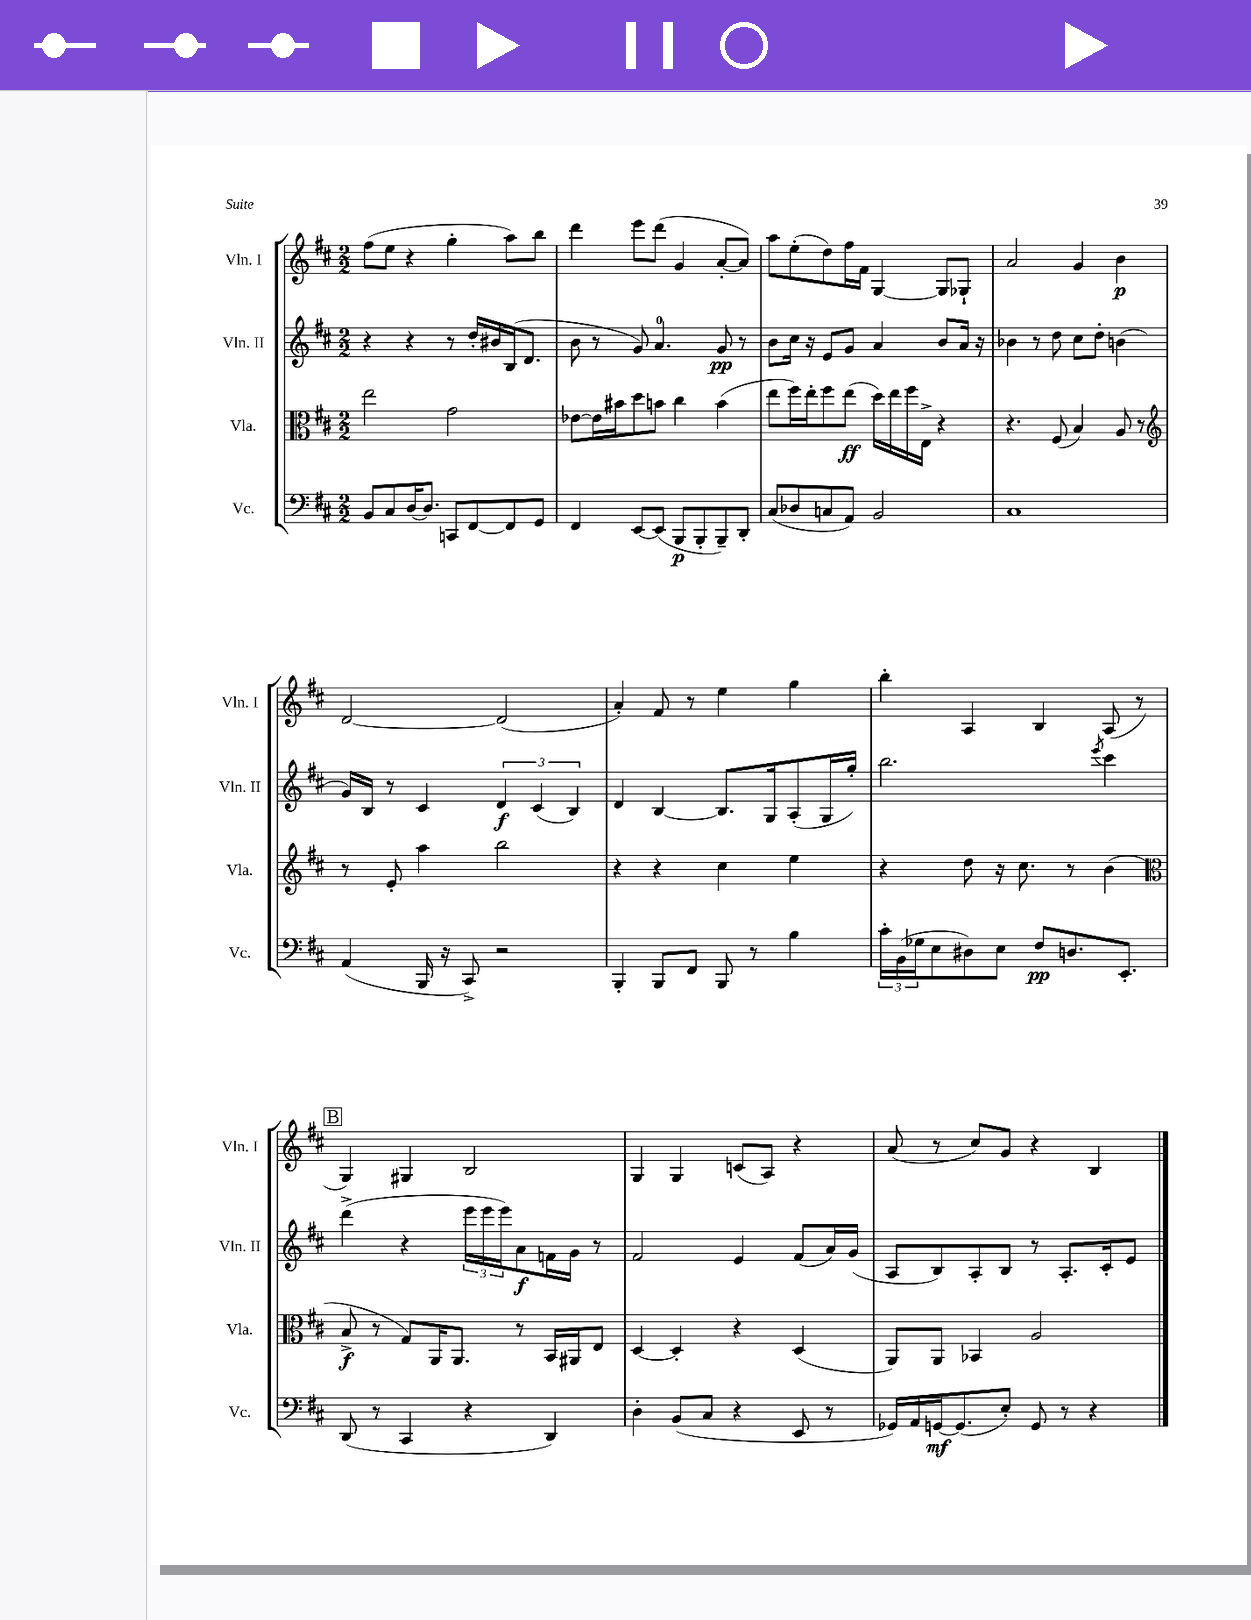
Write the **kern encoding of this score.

**kern	**dynam	**kern	**dynam	**kern	**dynam	**kern	**dynam
*part4	*part4	*part3	*part3	*part2	*part2	*part1	*part1
*staff4	*staff4	*staff3	*staff3	*staff2	*staff2	*staff1	*staff1
*I"Vc.	*	*I"Vla.	*	*I"Vln. II	*	*I"Vln. I	*
*I'Vc.	*	*I'Vla.	*	*I'Vln. II	*	*I'Vln. I	*
*clefF4	*	*clefC3	*	*clefG2	*	*clefG2	*
*k[f#c#]	*	*k[f#c#]	*	*k[f#c#]	*	*k[f#c#]	*
*M2/2	*	*M2/2	*	*M2/2	*	*M2/2	*
=76	=76	=76	=76	=76	=76	=76	=76
8BB/L	.	2ee\	.	4r	.	(8ff#\L	.
8C#/	.	.	.	.	.	8ee\J	.
[16D/K	.	.	.	4r	.	4r	.
8.D/J]	.	.	.	.	.	.	.
8CCn/L	.	2g\	.	8r	.	4gg'\	.
[8FF#/	.	.	.	16dd'/LL	.	.	.
.	.	.	.	16b#X/	.	.	.
8FF#/]	.	.	.	(16B/J	.	8aa\L)	.
.	.	.	.	8.d/J	.	.	.
8GG/J	.	.	.	.	.	8bb\J	.
=77	=77	=77	=77	=77	=77	=77	=77
4FF#/	.	[8e-X\L	.	8b\	.	4ddd\	.
.	.	16e-\L]	.	8r	.	.	.
.	.	16b#X\J	.	.	.	.	.
[8EE/L	.	8dd\	.	8g/)	.	8eee\L	.
(8EE/J]	.	8bn\J	.	4.a/	.	(8ddd\J	.
8BBB/L	p	4cc#\	.	.	.	4g/	.
8BBB'/	.	.	.	.	.	.	.
8BBB~/)	.	(4b\	.	8g/	pp	[8a'/L	.
8DD'/J	.	.	.	8r	.	8a/J])	.
=78	=78	=78	=78	=78	=78	=78	=78
(8C#/L	.	8ee\L	.	8b\L	.	8aa\L	.
8D-X/	.	16ff#\L)	.	16cc#\Jk	.	(8ee'\	.
.	.	16ee'\J	.	16r	.	.	.
8Cn/	.	8ff#\	.	8e/L	.	8dd\)	.
8AA/J)	.	(8ee\J	ff	8g/J	.	16ff#\L	.
.	.	.	.	.	.	16f#\JJ	.
2BB/	.	16dd\LL)	.	4a/	.	[4G/	.
.	.	16ee\	.	.	.	.	.
.	.	16ff#\	.	.	.	.	.
.	.	16E^\JJ	.	.	.	.	.
.	.	4r	.	8b/L	.	8G/L]	.
.	.	.	.	16a/Jk	.	8G-X`/J	.
.	.	.	.	16r	.	.	.
=79	=79	=79	=79	=79	=79	=79	=79
1C#	.	4.r	.	4b-X\	.	2a/	.
.	.	.	.	8r	.	.	.
.	.	(8F#/	.	8dd\	.	.	.
.	.	4B/)	.	8cc#\L	.	4g/	.
.	.	.	.	8dd'\J	.	.	.
.	.	8A/	.	(4bn\	.	4b\	p
.	.	8r	.	.	.	.	.
!!LO:LB:g=z
=80	=80	=80	=80	=80	=80	=80	=80
*	*	*clefG2	*	*	*	*	*
(4AA/	.	8r	.	16g/LL)	.	[2d/	.
.	.	.	.	16B/JJ	.	.	.
.	.	8e'/	.	8r	.	.	.
16BBB/	.	4aa\	.	4c#/	.	.	.
16r	.	.	.	.	.	.	.
8CC#^/)	.	.	.	.	.	.	.
2r	.	2bb\	.	6d/	f	(2d/]	.
.	.	.	.	(6c#/	.	.	.
.	.	.	.	6B/)	.	.	.
=81	=81	=81	=81	=81	=81	=81	=81
4BBB'/	.	4r	.	4d/	.	4a'/)	.
8BBB/L	.	4r	.	[4B/	.	8f#/	.
8FF#/J	.	.	.	.	.	8r	.
8BBB/	.	4cc#\	.	8.B/L]	.	4ee\	.
8r	.	.	.	.	.	.	.
.	.	.	.	16G/k	.	.	.
4B\	.	4ee\	.	(8A'/	.	4gg\	.
.	.	.	.	16G/L	.	.	.
.	.	.	.	16gg'/JJ)	.	.	.
=82	=82	=82	=82	=82	=82	=82	=82
24c#'\LL	.	4r	.	2.bb\	.	4bb'\	.
(24BB\	.	.	.	.	.	.	.
24G-X\J	.	.	.	.	.	.	.
8E\	.	.	.	.	.	.	.
8D#X\)	.	8dd\	.	.	.	4A/	.
8E\J	.	16r	.	.	.	.	.
.	.	8.cc#\	.	.	.	.	.
8F#/L	pp	.	.	.	.	4B/	.
8.Dn/	.	8r	.	.	.	.	.
.	.	.	.	8qeee/	.	.	.
.	.	(4b\	.	4ccc#\	.	(8A/	.
8.EE'/J	.	.	.	.	.	.	.
.	.	.	.	.	.	8r	.
!!LO:LB:g=z
!!LO:REH:place=s1:t=B
=83	=83	=83	=83	=83	=83	=83	=83
*	*	*clefC3	*	*	*	*	*
(8DD/	.	8B^/	f	(4ddd^\	.	4G/)	.
8r	.	8r	.	.	.	.	.
4CC#/	.	8G/L)	.	4r	.	4G#X/	.
.	.	16AA/K	.	.	.	.	.
.	.	8.AA/J	.	.	.	.	.
4r	.	.	.	24eee\LL	.	2B/	.
.	.	.	.	24eee\	.	.	.
.	.	.	.	24eee\J)	.	.	.
.	.	8r	.	8a\	f	.	.
4DD/)	.	16BB/LL	.	16fn\L	.	.	.
.	.	16AA#X/J	.	16g\JJ	.	.	.
.	.	8E/J	.	8r	.	.	.
=84	=84	=84	=84	=84	=84	=84	=84
4D'\	.	[4D/	.	2f#/	.	4G/	.
(8BB/L	.	4D'/]	.	.	.	4G/	.
8C#/J	.	.	.	.	.	.	.
4r	.	4r	.	4e/	.	(8cn/L	.
.	.	.	.	.	.	8A/J)	.
8EE/	.	(4D/	.	(8f#/L	.	4r	.
8r	.	.	.	16a/L)	.	.	.
.	.	.	.	(16g/JJ	.	.	.
=85	=85	=85	=85	=85	=85	=85	=85
16GG-X/LL)	.	8AA/L)	.	8A/L	.	(8a/	.
16AA/	.	.	.	.	.	.	.
[16GGn/J	mf	8AA/J	.	8B/)	.	8r	.
(8.GG/]	.	.	.	.	.	.	.
.	.	4BB-X/	.	8A'/	.	8cc#/L)	.
8E'/J)	.	.	.	8B/J	.	8g/J	.
8GG/	.	2A/	.	8r	.	4r	.
8r	.	.	.	8.A'/L	.	.	.
4r	.	.	.	.	.	4B/	.
.	.	.	.	16c#'/k	.	.	.
.	.	.	.	8e/J	.	.	.
==	==	==	==	==	==	==	==
*-	*-	*-	*-	*-	*-	*-	*-
